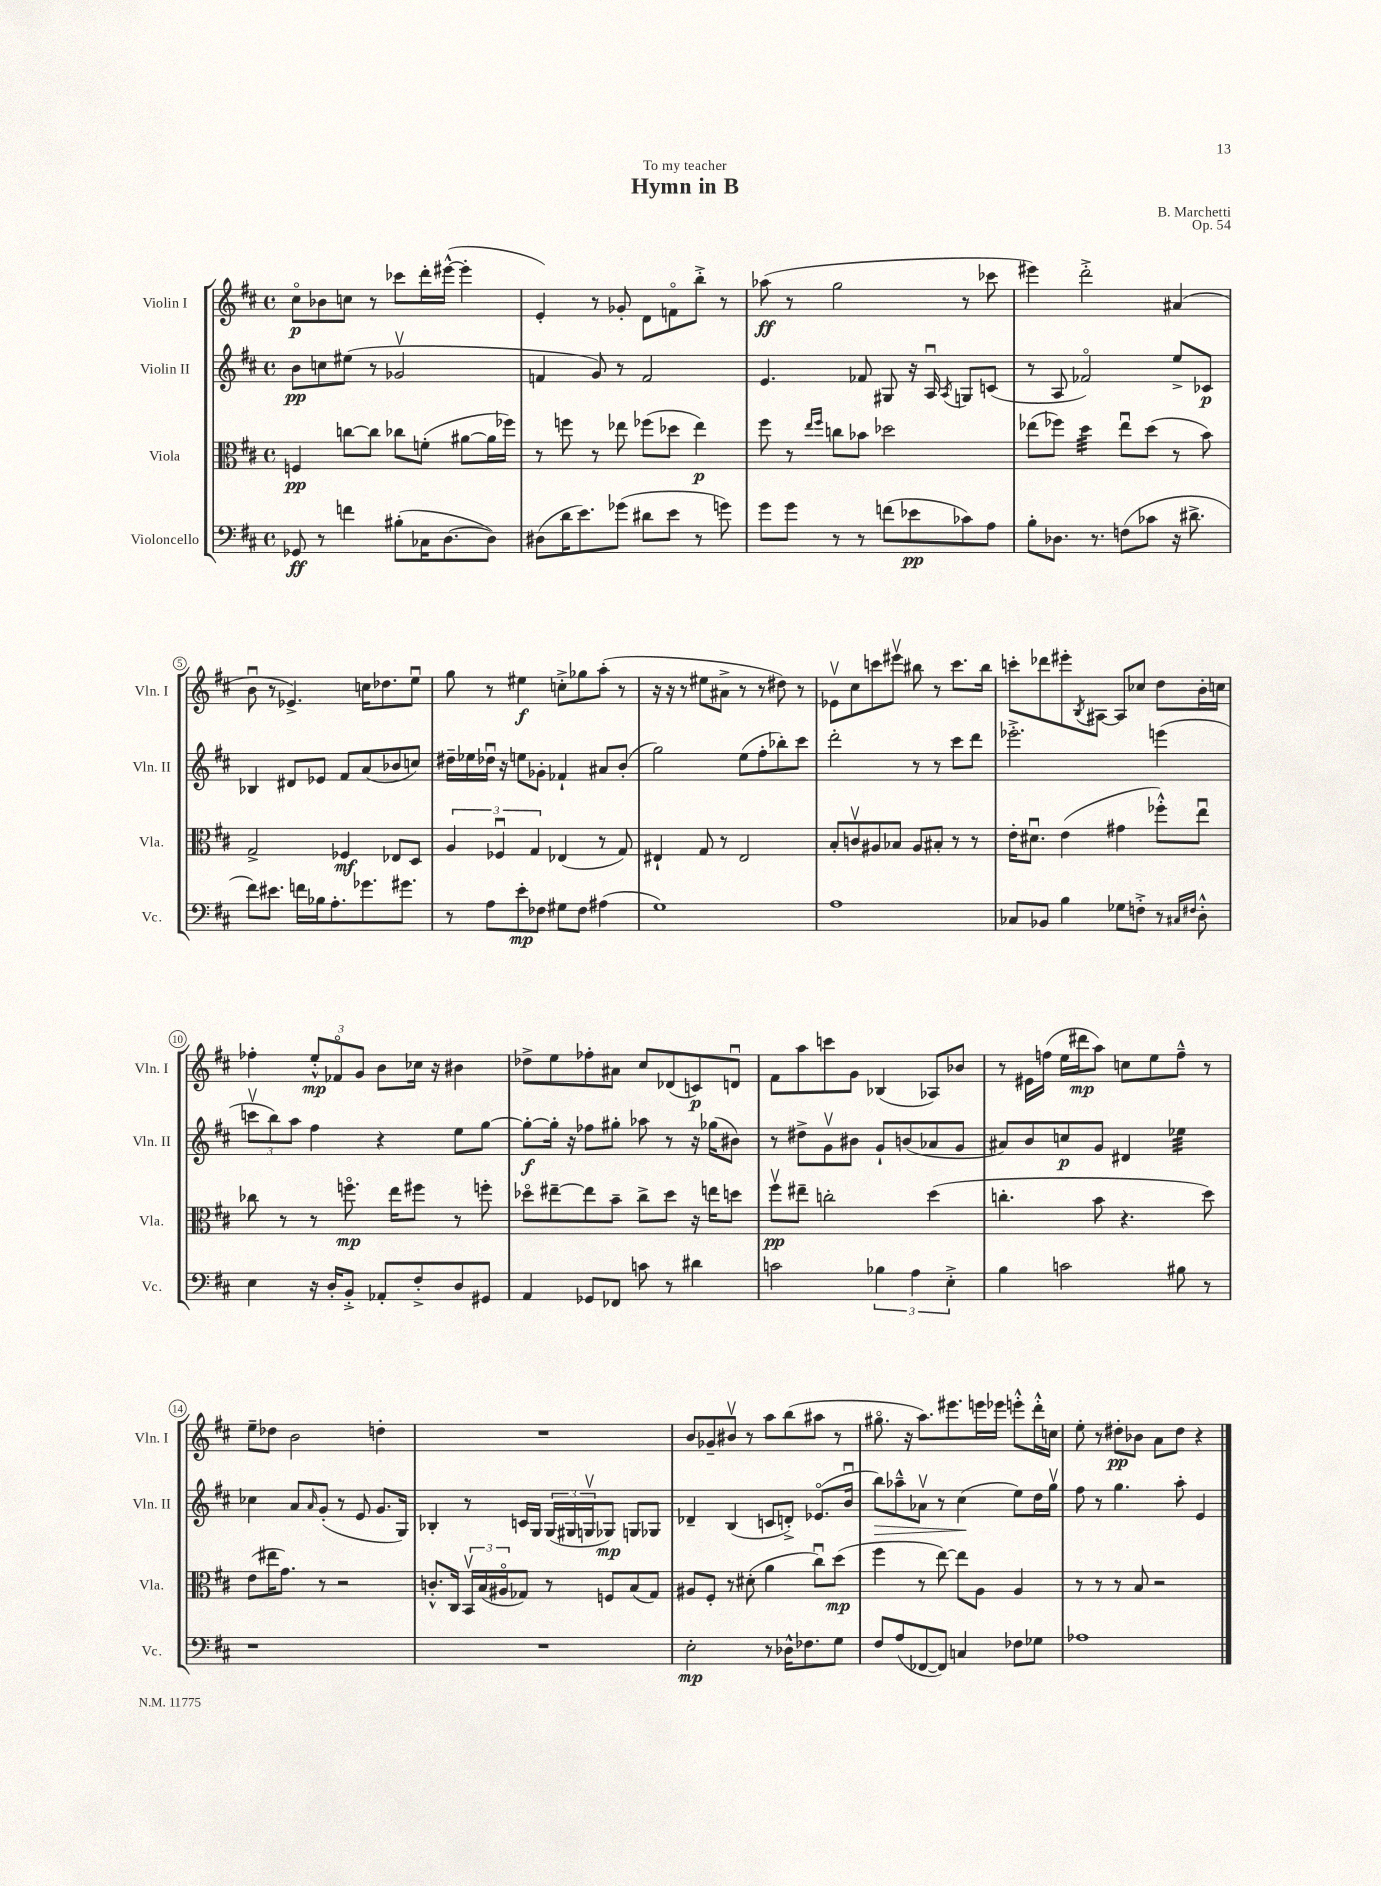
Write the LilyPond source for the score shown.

\header { title = "Hymn in B" composer = "B. Marchetti" dedication = "To my teacher" opus = "Op. 54" }
<<
\new StaffGroup <<
\new Staff = "s0" \with { instrumentName = "Violin I" shortInstrumentName = "Vln. I" } {
    \clef treble \key d \major \defaultTimeSignature \time 4/4
    cis''8\flageolet\p bes'8 c''8 r8 ces'''8 d'''16-. eis'''16~-^( eis'''4-. |
    e'4-.) r8 ges'8-. d'8 f'8\flageolet b''8-.-> r8 |
    aes''8\ff( r8 g''2 r8 ces'''8 |
    eis'''4) d'''2-.-> ais'4( |
    b'8\downbow r8 ees'4.->) c''16 des''8. e''8\downbow |
    g''8 r8 eis''4\f c''8-.-> ges''8 a''8-.( r8 |
    r16 r16 r8 eis''8 ais'8-> r8 r8 dis''8) r8 |
    ees'8\upbow cis''8 c'''8 eis'''8\upbow bis''8 r8 c'''8. bis''16 |
    c'''8-. des'''8 eis'''8-. \acciaccatura { b8 } ais8~ ais8 ces''8 d''8 b'16-. c''16 |
    fes''4-. \tuplet 3/2 { e''8-.-^\mp fes'8\flageolet g'8 } b'8 ces''16 r16 bis'4 |
    des''8-> e''8 fes''8-. ais'8 cis''8 des'8( c'8\p) d'8\downbow |
    fis'8 a''8 c'''8 g'8 bes4( aes8) bes'8 |
    r8 eis'16 f''16( e''16 dis'''16\mp a''8) c''8 e''8 f''8---^ r8 |
    e''8-- des''8 b'2 d''4-. |
    R1 |
    b'8 ges'8-- bis'8\upbow r8 a''8 b''8( ais''8 r8 |
    gis''8.\flageolet r16 a''8.) eis'''8. e'''16 ees'''16 e'''8-.-^ d'''16-.-^ c''16 |
    e''8-. r8 dis''8-.\pp bes'8 a'8 dis''8 r4 \bar "|." |
}
\new Staff = "s1" \with { instrumentName = "Violin II" shortInstrumentName = "Vln. II" } {
    \clef treble \key d \major \defaultTimeSignature \time 4/4
    b'8\pp c''8 eis''8( r8 ges'2\upbow |
    f'4 g'8) r8 f'2 |
    e'4. fes'8 gis8 r16 a16\downbow \acciaccatura { a8 } g8 c'8( |
    r8 a8 fes'2\flageolet) e''8-> ces'8\p |
    bes4 dis'8 ees'8 fis'8 a'8( bes'8 c''8) |
    dis''16-- ees''16 des''16\downbow r16 e''8 ges'8-. fes'4-! ais'8 b'8-.( |
    g''2) e''8( fis''8-. bes''8-.) cis'''8 |
    d'''2-. r8 r8 cis'''8 d'''8 |
    ees'''2.-.-> e'''4( |
    \tuplet 3/2 { c'''8\upbow b''8) a''8 } fis''4 r4 e''8 g''8~ |
    g''8~-.\f g''16-. r16 fes''8 gis''8-. aes''8 r8 r16 ges''16( bis'8) |
    r8 dis''8-> g'8\upbow bis'8 g'8-! b'8( aes'8 g'8 |
    ais'8) b'8 c''8\p g'8 dis'4 ees''4:32 |
    ces''4 a'8 \grace { a'16 } g'8-.( r8 e'8 g'8. g16) |
    bes4-. r8 c'16 g16 \tuplet 3/2 { g16( gis16 g16\upbow } ges8\mp) g8 ges8 |
    des'4-- b4( c'8 d'8-.->) ees'8.\flageolet( b'16\downbow |
    b''8\>) aes''8---^ aes'8\upbow r8 cis''4\!( e''8) d''16 g''16\upbow |
    fis''8 r8 g''4. a''8-. e'4 \bar "|." |
}
\new Staff = "s2" \with { instrumentName = "Viola" shortInstrumentName = "Vla." } {
    \clef alto \key d \major \defaultTimeSignature \time 4/4
    f4\pp c''8~ c''8 ces''8 f'8-.( ais'8~ ais'16 fes''16) |
    r8 f''8 r8 ees''8 fes''8( des''8 ees''4\p) |
    fis''8 r8 \grace { e''16 fis''16 } c''8 bes'8 des''2 |
    ees''8( fes''8) d''4:32 ees''8\downbow d''8( r8 b'8) |
    g2-> fes4\mf ees8 d8 |
    \tuplet 3/2 { a4 fes4\downbow g4 } ees4( r8 g8) |
    eis4-! g8 r8 eis2 |
    b8-. c'8\upbow ais8 bes8 ais8 bis8-. r8 r8 |
    e'16-. dis'8.\downbow e'4( gis'4 fes''8-.-^) e''8\downbow |
    ces''8 r8 r8 f''8.\flageolet\mp e''16 fis''8 r8 f''8-. |
    des''8\flageolet eis''8~-- eis''8 b'8-- cis''8-> des''8 r16 e''16 d''8 |
    fis''8\upbow\pp eis''8-- c''2-. d''4( |
    c''4.-. b'8 r4. d''8) |
    e'8( eis''16 g'8.) r8 r2 |
    c'8.-.-^ cis16 \tuplet 3/2 { b,16\upbow b16( ais16\flageolet } ges8) r8 f8 b8( ges8) |
    ais8 fis8-. r8 dis'8-.( a'4 cis''8\downbow) d''8\mp( |
    fis''4 r8 e''8~) e''8 a8 a4 |
    r8 r8 r8 b8 r2 \bar "|." |
}
\new Staff = "s3" \with { instrumentName = "Violoncello" shortInstrumentName = "Vc." } {
    \clef bass \key d \major \defaultTimeSignature \time 4/4
    ges,8\ff r8 f'4 bis8-.( ces16 d8.~ d8) |
    dis8( d'16 e'8.) ges'8( dis'8 e'8 r8 g'8) |
    g'8 g'8 r8 r8 f'8( ees'8\pp ces'8) a8 |
    b8-. des8. r8. f8( ces'8 r16 dis'8.-> |
    fis'8) eis'8. f'16 bes16 a8.-. ges'8. gis'8. |
    r8 a8 e'8-.\mp fes8 gis8 fes8 ais4( |
    g1) |
    a1 |
    ces8 bes,8 b4 ges8 f8-.-> r8 \grace { cis16 fis16 } d8-.-^ |
    e4 r16 d16-. b,8-.-> aes,8-. fis8-.-> d8 gis,8 |
    a,4 ges,8 fes,8 c'8 r8 dis'4 |
    c'2 \tuplet 3/2 { bes4 a4 e4-.-> } |
    b4 c'2 bis8 r8 |
    r1 |
    R1 |
    e2-.\mp r8 des16-^ fes8. g8 |
    fis8 a8( fes,8~ fes,8) c4 fes8 ges8 |
    aes1 \bar "|." |
}
>>
>>
\layout { \context { \Score \override BarNumber.stencil = #(make-stencil-circler 0.1 0.3 ly:text-interface::print) } }
